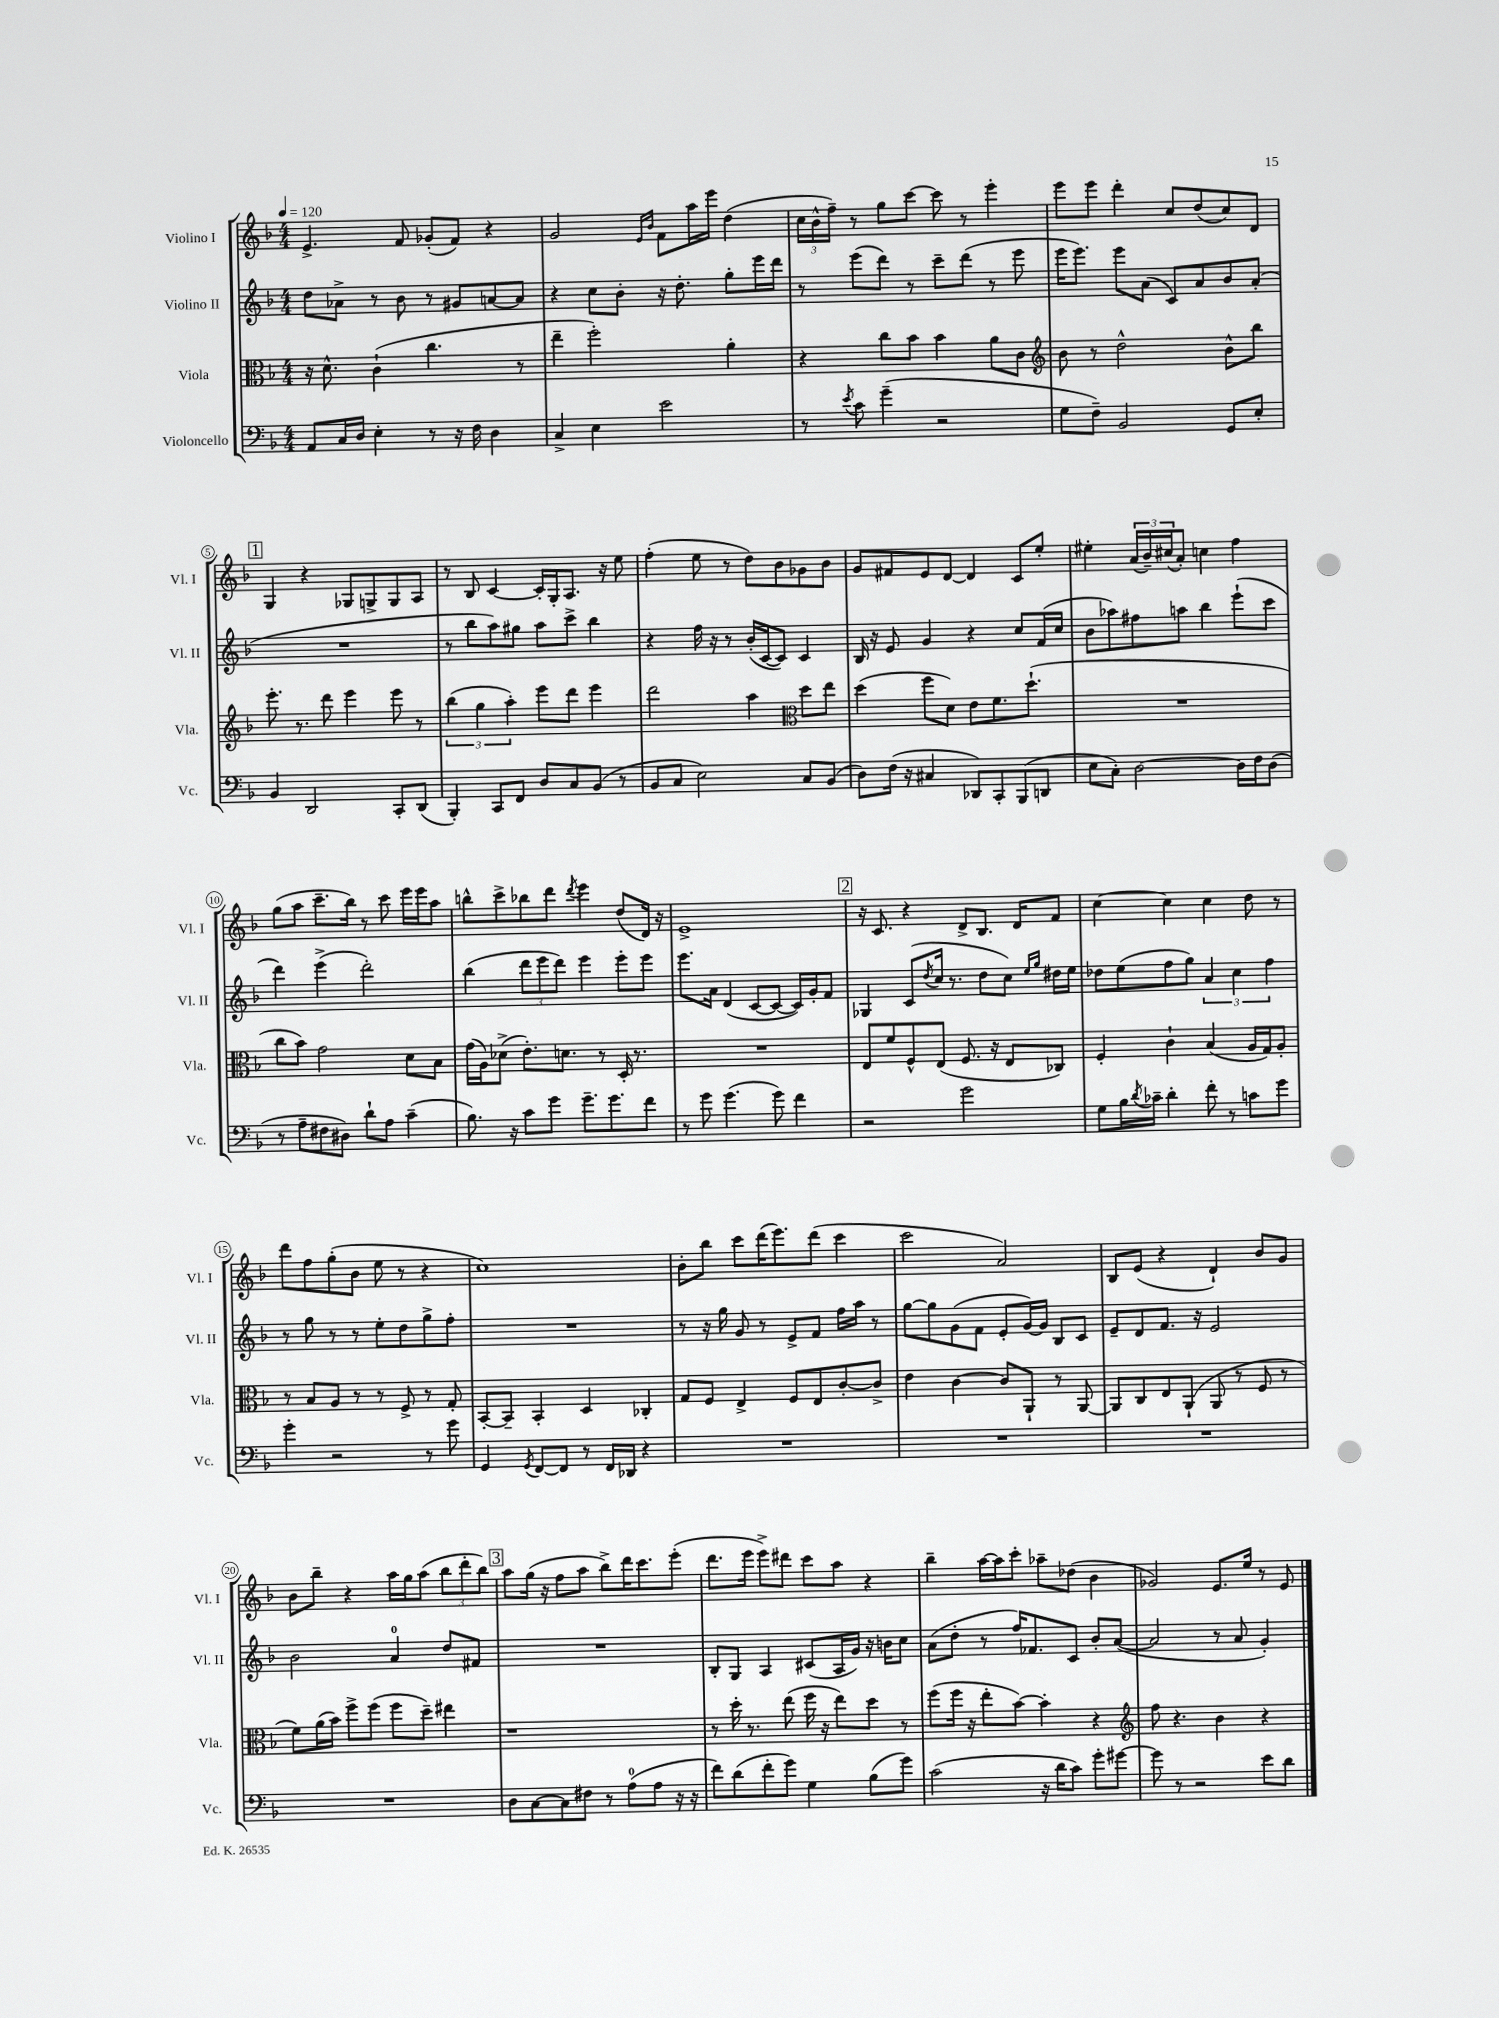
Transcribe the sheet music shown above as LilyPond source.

<<
\new StaffGroup <<
\new Staff = "s0" \with { instrumentName = "Violino I" shortInstrumentName = "Vl. I" } {
    \clef treble \key f \major \numericTimeSignature \time 4/4 \tempo 4 = 120
    e'4.-> f'8 ges'8-.( f'8) r4 |
    g'2 \grace { e'16 bes'16 } f'8 a''16 e'''16 d''4( |
    \tuplet 3/2 { c''16 bes'16-^ f''16--) } r8 g''8 c'''8~ c'''8 r8 e'''4-. |
    e'''8 e'''8 d'''4-. c''8 d''8( c''8) d'8 |
    \mark \markup { \box "1" } g4 r4 ges8 g8-> g8 a8 |
    r8 bes8 c'4~ c'16-. g16-. a8. r16 e''8 |
    f''4-.( e''8 r8 d''8) bes'8 ges'8 bes'8 |
    g'8 fis'8 e'8 d'8~ d'4 c'8 e''8-. |
    eis''4-. \tuplet 3/2 { a'16( bes'16--) cis''16( } a'8-.) c''4 f''4 |
    g''8( a''8 c'''8.-- bes''16) r8 c'''8 e'''16 e'''16 a''8 |
    b''8-^ c'''8-> bes''8 d'''8 \acciaccatura { d'''8 } e'''4 d''8( d'16) r16 |
    e'1-> |
    \mark \markup { \box "2" } r16 c'8. r4 d'8-> bes8. d'16 f'8 |
    c''4~ c''4 c''4 d''8 r8 |
    d'''8 f''8 g''8-.( bes'8 e''8 r8 r4 |
    c''1) |
    bes'8-. bes''8 c'''8 d'''16( e'''8.) d'''8( c'''4 |
    c'''2 a'2) |
    bes8 e'8( r4 d'4-!) bes'8 g'8 |
    bes'8 bes''8-- r4 a''16 g''16 a''8( \tuplet 3/2 { bes''8 d'''8-. bes''8) } |
    \mark \markup { \box "3" } a''8 g''16( r16 f''8 a''8 bes''8->) d'''16 c'''8. e'''8-.( |
    d'''8. e'''16 e'''8->) dis'''8 c'''8 a''8 r4 |
    bes''4-- a''16~ a''16 c'''8-. aes''8-- des''8( bes'4 |
    ges'2) e'8. e''16 r8 e'8 \bar "|." |
}
\new Staff = "s1" \with { instrumentName = "Violino II" shortInstrumentName = "Vl. II" } {
    \clef treble \key f \major \numericTimeSignature \time 4/4
    d''8 aes'8-> r8 bes'8 r8 gis'8 a'8~ a'8 |
    r4 c''8 bes'8-. r16 d''8.-. g''8-. e'''16 d'''16 |
    r8 e'''8( d'''8) r8 c'''8-- d'''8( r8 e'''8 |
    e'''16 e'''8.) e'''8 a'8( c'8) a'8 bes'8 a'8-.( |
    \mark \markup { \box "1" } R1 |
    r8 bes''8 a''8) gis''8 a''8 c'''8-> bes''4 |
    r4 f''16 r16 r8 bes'16-.( c'16~ c'8) c'4 |
    bes16 r16 e'8 g'4 r4 c''8 f'16( c''16 |
    bes'8 aes''8) fis''8 a''8 bes''4 e'''8-!( c'''8 |
    d'''4) e'''4->( d'''2-.) |
    bes''4( \tuplet 3/2 { d'''8 e'''8 d'''8) } e'''4 e'''8-. e'''8 |
    e'''8. a'16 d'4( c'8~ c'8~ c'16) g'16-. f'8 |
    \mark \markup { \box "2" } ges4 c'8( \acciaccatura { d''8 } c''16 r8. d''8 c''8) \grace { e''16 g''16 } dis''16 e''16 |
    des''8 e''8( f''8 g''8) \tuplet 3/2 { a'4 c''4 f''4 } |
    r8 g''8 r8 r8 e''8-. d''8 g''8-> f''8-. |
    R1 |
    r8 r16 g''16 g'8 r8 e'8-> f'8 f''16 a''16 r8 |
    g''8~ g''8 g'8( f'8 e'8-. g'16~) g'16 bes8 c'8 |
    e'8-- d'8 f'8. r16 e'2 |
    bes'2 a'4-0 d''8 fis'8 |
    \mark \markup { \box "3" } R1 |
    bes8-. g8 a4 cis'8( a16 g'16) r16 b'16 c''8 |
    a'8( d''8-. r8 f''16) fes'8. c'8 bes'8-. a'8~( |
    a'2 r8 a'8 g'4-.) \bar "|." |
}
\new Staff = "s2" \with { instrumentName = "Viola" shortInstrumentName = "Vla." } {
    \clef alto \key f \major \numericTimeSignature \time 4/4
    r16 d'8.-^ c'4-!( c''4. r8 |
    e''4-- f''2-.) a'4-. |
    r4 c''8 bes'8 bes'4 a'8 c'8 |
    \clef treble bes'8 r8 d''2-^ bes'8-^ bes''8 |
    \mark \markup { \box "1" } e'''8.-. r8. d'''8 e'''4 e'''8 r8 |
    \tuplet 3/2 { bes''4( g''4 a''4-.) } e'''8 d'''8 e'''4 |
    d'''2 a''4 \clef alto d''8 e''8 |
    d''4( f''8 d'8) e'8 f'8. d''8.-!( |
    R1 |
    c''8 bes'8) g'2 d'8 bes8 |
    g'16( a16) des'8->( e'8.-.) d'8. r8 d16-. r8. |
    R1 |
    \mark \markup { \box "2" } e8 f'8 f8-^ e8( f8. r16 e8 ces8) |
    f4-. c'4-! bes4( a16 g16) a8-. |
    r8 bes8 a8 r8 r8 f8-> r8 g8-. |
    bes,8~-. bes,8-- bes,4-. d4 ces4-. |
    g8 f8 e4-> f8 e8 c'8~-. c'8-> |
    e'4 c'4~ c'8 a,8-! r8 a,8~ |
    a,8 c8 e8 a,8-!( a,8 r8 f8 r8 |
    f'8) a'16( bes'16) f''8-> f''8( f''8 d''8--) eis''4 |
    \mark \markup { \box "3" } r1 |
    r8 d''16-. r8. e''8( f''16 r16 e''8) d''8 r8 |
    f''8( f''16 r16 e''8-. bes'8~) bes'4-. r4 |
    \clef treble f''8 r4. bes'4 r4 \bar "|." |
}
\new Staff = "s3" \with { instrumentName = "Violoncello" shortInstrumentName = "Vc." } {
    \clef bass \key f \major \numericTimeSignature \time 4/4
    a,8 c16 d16 e4-. r8 r16 f16 d4 |
    c4-> e4 e'2 |
    r8 \acciaccatura { e'8 } c'8 g'4--( r2 |
    g8 f8--) bes,2 g,8 e8-. |
    \mark \markup { \box "1" } bes,4 d,2 c,8-. d,8( |
    bes,,4-.) c,8 f,8 d8 c8 bes,8( r8 |
    bes,8 c8 e2) c8 bes,8( |
    d8) f16( r16 cis4 des,8) c,8-. bes,,8( d,8 |
    e8 c8-.) d2~ d16 f16 d8( |
    r8 a8-- fis8 dis8) d'8-! a8 c'4--( |
    bes8.) r16 c'8 g'8 g'8.-- g'8. f'8 |
    r8 g'8 g'4.( g'8) f'4 |
    \mark \markup { \box "2" } r2 g'2 |
    g8 bes16 \acciaccatura { d'8 } ces'16-- d'4-. f'8-. r8 c'8 g'8 |
    g'4-. r2 r8 g'8 |
    g,4 \acciaccatura { g,8 } f,8~ f,8 r8 f,16 des,16 r4 |
    R1 |
    R1 |
    R1 |
    R1 |
    \mark \markup { \box "3" } d8 c8~ c8 fis8 r8 a8-0( a8 r16 r16 |
    f'8) d'8( f'8-. g'8) g4 bes8( g'8) |
    c'2( r16 d'16 c'8) g'8-. gis'8~ |
    gis'8 r8 r2 e'8 d'8 \bar "|." |
}
>>
>>
\layout { \context { \Score \override BarNumber.stencil = #(make-stencil-circler 0.1 0.3 ly:text-interface::print) } }
